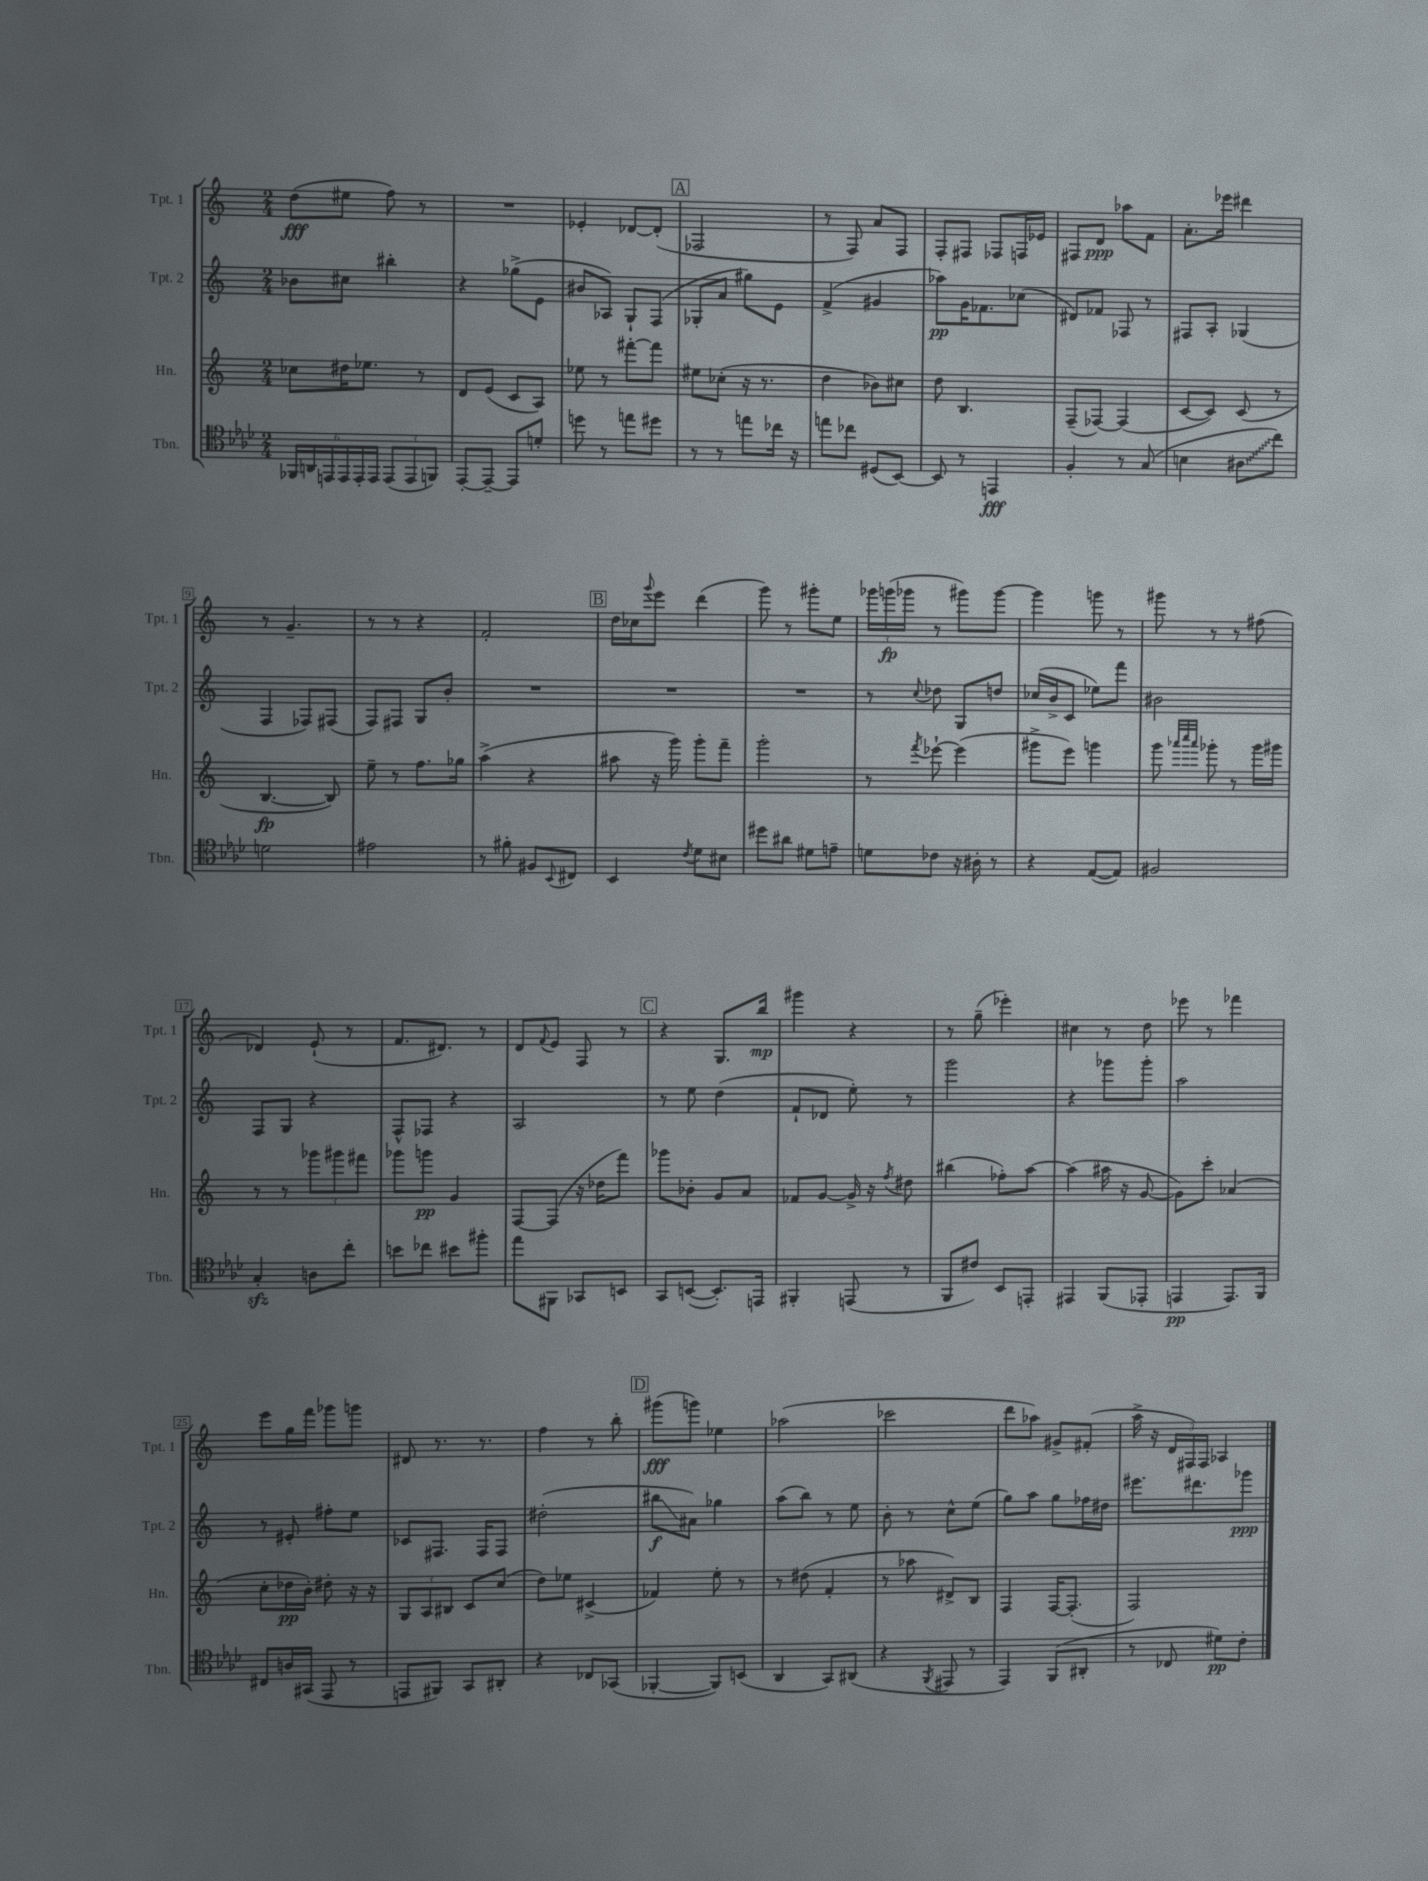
<<
\new StaffGroup <<
\new Staff = "s0" \with { instrumentName = "Tpt. 1" shortInstrumentName = "Tpt. 1" } {
    \clef treble \key c \major \numericTimeSignature \time 2/4
    d''8\fff( eis''8 f''8) r8 |
    R2 |
    ees'4-. des'8~ des'8-.( |
    \mark \markup { \box "A" } fes2 |
    r8 f8) a'8 f8 |
    f8-. fis8 fes8 f16 ees'16 |
    fis8 d'8\ppp aes''8 f'8 |
    a'8.-. ees'''16 dis'''4 |
    r8 g'4.-- |
    r8 r8 r4 |
    f'2-. |
    \mark \markup { \box "B" } d''16 ces''16 \appoggiatura { g'''8 } e'''8 d'''4( |
    g'''8) r8 gis'''8-. e''8 |
    \tuplet 3/2 { ges'''16 g'''16\fp( ges'''16 } r8 gis'''8) gis'''8~ |
    gis'''4 g'''8 r8 |
    gis'''8 r8 r8 fis''8( |
    des'4) e'8-!( r8 |
    f'8. dis'8.) r8 |
    d'8 \appoggiatura { f'8 } e'8 f8 r8 |
    \mark \markup { \box "C" } r4 g8. b''16\mp |
    gis'''4 r4 |
    r8 g''8--( ees'''4-.) |
    cis''4 r8 d''8 |
    ees'''8 r8 fes'''4 |
    e'''8 g''16 f'''16 ges'''8 g'''8 |
    dis'8 r8. r8. |
    f''4 r8 b''8-. |
    \mark \markup { \box "D" } gis'''8\fff( g'''8) ees''4 |
    aes''2( |
    ces'''2 |
    d'''8 aes''8) gis'8-> fis'8-.( |
    a''16-> r16 \tuplet 3/2 { d'16 fis16) fis16 } aes4 \bar "|." |
}
\new Staff = "s1" \with { instrumentName = "Tpt. 2" shortInstrumentName = "Tpt. 2" } {
    \clef treble \key c \major \numericTimeSignature \time 2/4
    bes'8 cis''8 bis''4-. |
    r4 ges''8->( e'8 |
    bis'8 aes8) g8-! f8( |
    \mark \markup { \box "A" } ges8-. a'8 gis''8) e'8 |
    f'4->( gis'4 |
    aes''8\pp) g'16 fes'8. ces''8( |
    dis'8) fes'8 fes8 r8 |
    fis8 a8-. ges4( |
    f4 fes8) fis8( |
    f8) fis8 g8 b'8-. |
    R2 |
    \mark \markup { \box "B" } R2 |
    R2 |
    r8 \appoggiatura { c''8 } des''8 g8 d''8 |
    ces''16( b'16-> c'8 ees''8) f'''8 |
    bis'2 |
    f8 g8 r4 |
    f8-^ fes8 r4 |
    a2 |
    \mark \markup { \box "C" } r8 e''8 d''4( |
    f'8-! des'8 e''8-.) r8 |
    g'''2 |
    r4 ges'''8 ges'''8-. |
    a''2 |
    r8 eis'8-. fis''8-. e''8 |
    ces'8 fis8. fis16 fis8 |
    dis''2-.( |
    \mark \markup { \box "D" } bis''8\glissando\f ais'8) ges''4 |
    a''8( b''8) r8 e''8 |
    b'8-. r8 c''8-^ e''8( |
    g''8) a''8 g''8 fes''16 dis''16 |
    eis'''8. dis'''8. ges'''8\ppp \bar "|." |
}
\new Staff = "s2" \with { instrumentName = "Hn." shortInstrumentName = "Hn." } {
    \clef treble \key c \major \numericTimeSignature \time 2/4
    ces''8 dis''16 ees''8. r8 |
    d'8 e'8( c'8 a8) |
    ees''8 r8 fis'''8~-. fis'''8 |
    \mark \markup { \box "A" } eis''8 ces''8-.( r16 r8. |
    d''4 bes'8) cis''8 |
    d''8 b4. |
    f8--( fes8~) fes4( |
    c'8~ c'8) c'8( r8 |
    b4.~\fp b8) |
    e''8-- r8 f''8. ges''16 |
    a''4->( r4 |
    \mark \markup { \box "B" } ais''8 r16 g'''16) g'''8-. f'''8-- |
    g'''2-. |
    r8 \acciaccatura { f'''8 } ees'''8~-! ees'''4( |
    gis'''8-> e'''8) g'''4 |
    g'''8 \grace { aes'''32 c''''32 aes'''32 } ges'''8-. r8 ges'''16 gis'''16 |
    r8 r8 \tuplet 3/2 { ges'''8 gis'''8 fis'''8 } |
    ges'''8 g'''8\pp g'4 |
    f8~ f8( r16 des''16 f'''8) |
    \mark \markup { \box "C" } ges'''8 bes'8-. g'8 a'8 |
    fes'8 g'8~ g'16-> r16 \acciaccatura { f''8 } dis''8 |
    bis''4( fes''8-.) a''8~ |
    a''4( ais''16 r16 g'8~ |
    g'8) c'''8-. aes'4( |
    c''8-. des''16\pp b'16-.) dis''8-. r16 r16 |
    \tuplet 3/2 { g8 a8 bis8 } c'8 c''8( |
    d''8) ees''8 cis'4->( |
    \mark \markup { \box "D" } fes'4) e''8-. r8 |
    r8 dis''8( f'4-. |
    r8 aes''8 dis'8->) b8 |
    f4 f16~ f8.-.( |
    f2) \bar "|." |
}
\new Staff = "s3" \with { instrumentName = "Tbn." shortInstrumentName = "Tbn." } {
    \clef tenor \key aes \major \numericTimeSignature \time 2/4
    \tuplet 6/4 { fes,16 a,16 e,16 e,16 e,16-. e,16 } \tuplet 3/2 { e,8( e,8 f,8) } |
    ees,8~-. ees,8~-- ees,8 d'8-. |
    d''8 r8 e''8 dis''8 |
    \mark \markup { \box "A" } r8 r8 e''8 ces''16 r16 |
    e''8 ces''8 dis8( bes,8~) |
    bes,8 r8 e,4\fff |
    f4-. r8 g8( |
    b4 \once \override Glissando.style = #'zigzag ais8\glissando c''8) |
    d'2 |
    eis'2 |
    r8 fis'8-. fis8 \appoggiatura { bes,8 } cis8 |
    \mark \markup { \box "B" } bes,4 \acciaccatura { c'8 } des'8 bis8 |
    dis''8 ais'8 dis'8 e'8-- |
    d'8 ces'8 r16 ais16-. r8 |
    r4 ees8~( ees8) |
    fis2 |
    g4-.\sfz a8 c''8-. |
    b'8 ces''8 bis'8 fis''8-. |
    ees''8 fis,8 ges,8 b,8 |
    \mark \markup { \box "C" } g,8 b,8~( b,8.-.) e,16 |
    fis,4-. e,8( r8 |
    f,8 cis'8) bes,8 e,8-. |
    eis,4 f,8( ees,8-. |
    e,4\pp e,8.) f,16 |
    cis8 a16 gis,16( ees,8 r8 |
    e,8 fis,8) g,8 ais,8-. |
    r4 ces8 ges,8( |
    \mark \markup { \box "D" } fes,4~-. fes,8) b,8( |
    aes,4 g,8) ais,8( |
    r4 \acciaccatura { f,8 } eis,8 r8 |
    ees,4) f,8( ais,8-. |
    r8 ces8 dis'8\pp) c'8-. \bar "|." |
}
>>
>>
\layout { \context { \Score \override BarNumber.stencil = #(make-stencil-boxer 0.1 0.3 ly:text-interface::print) } }
